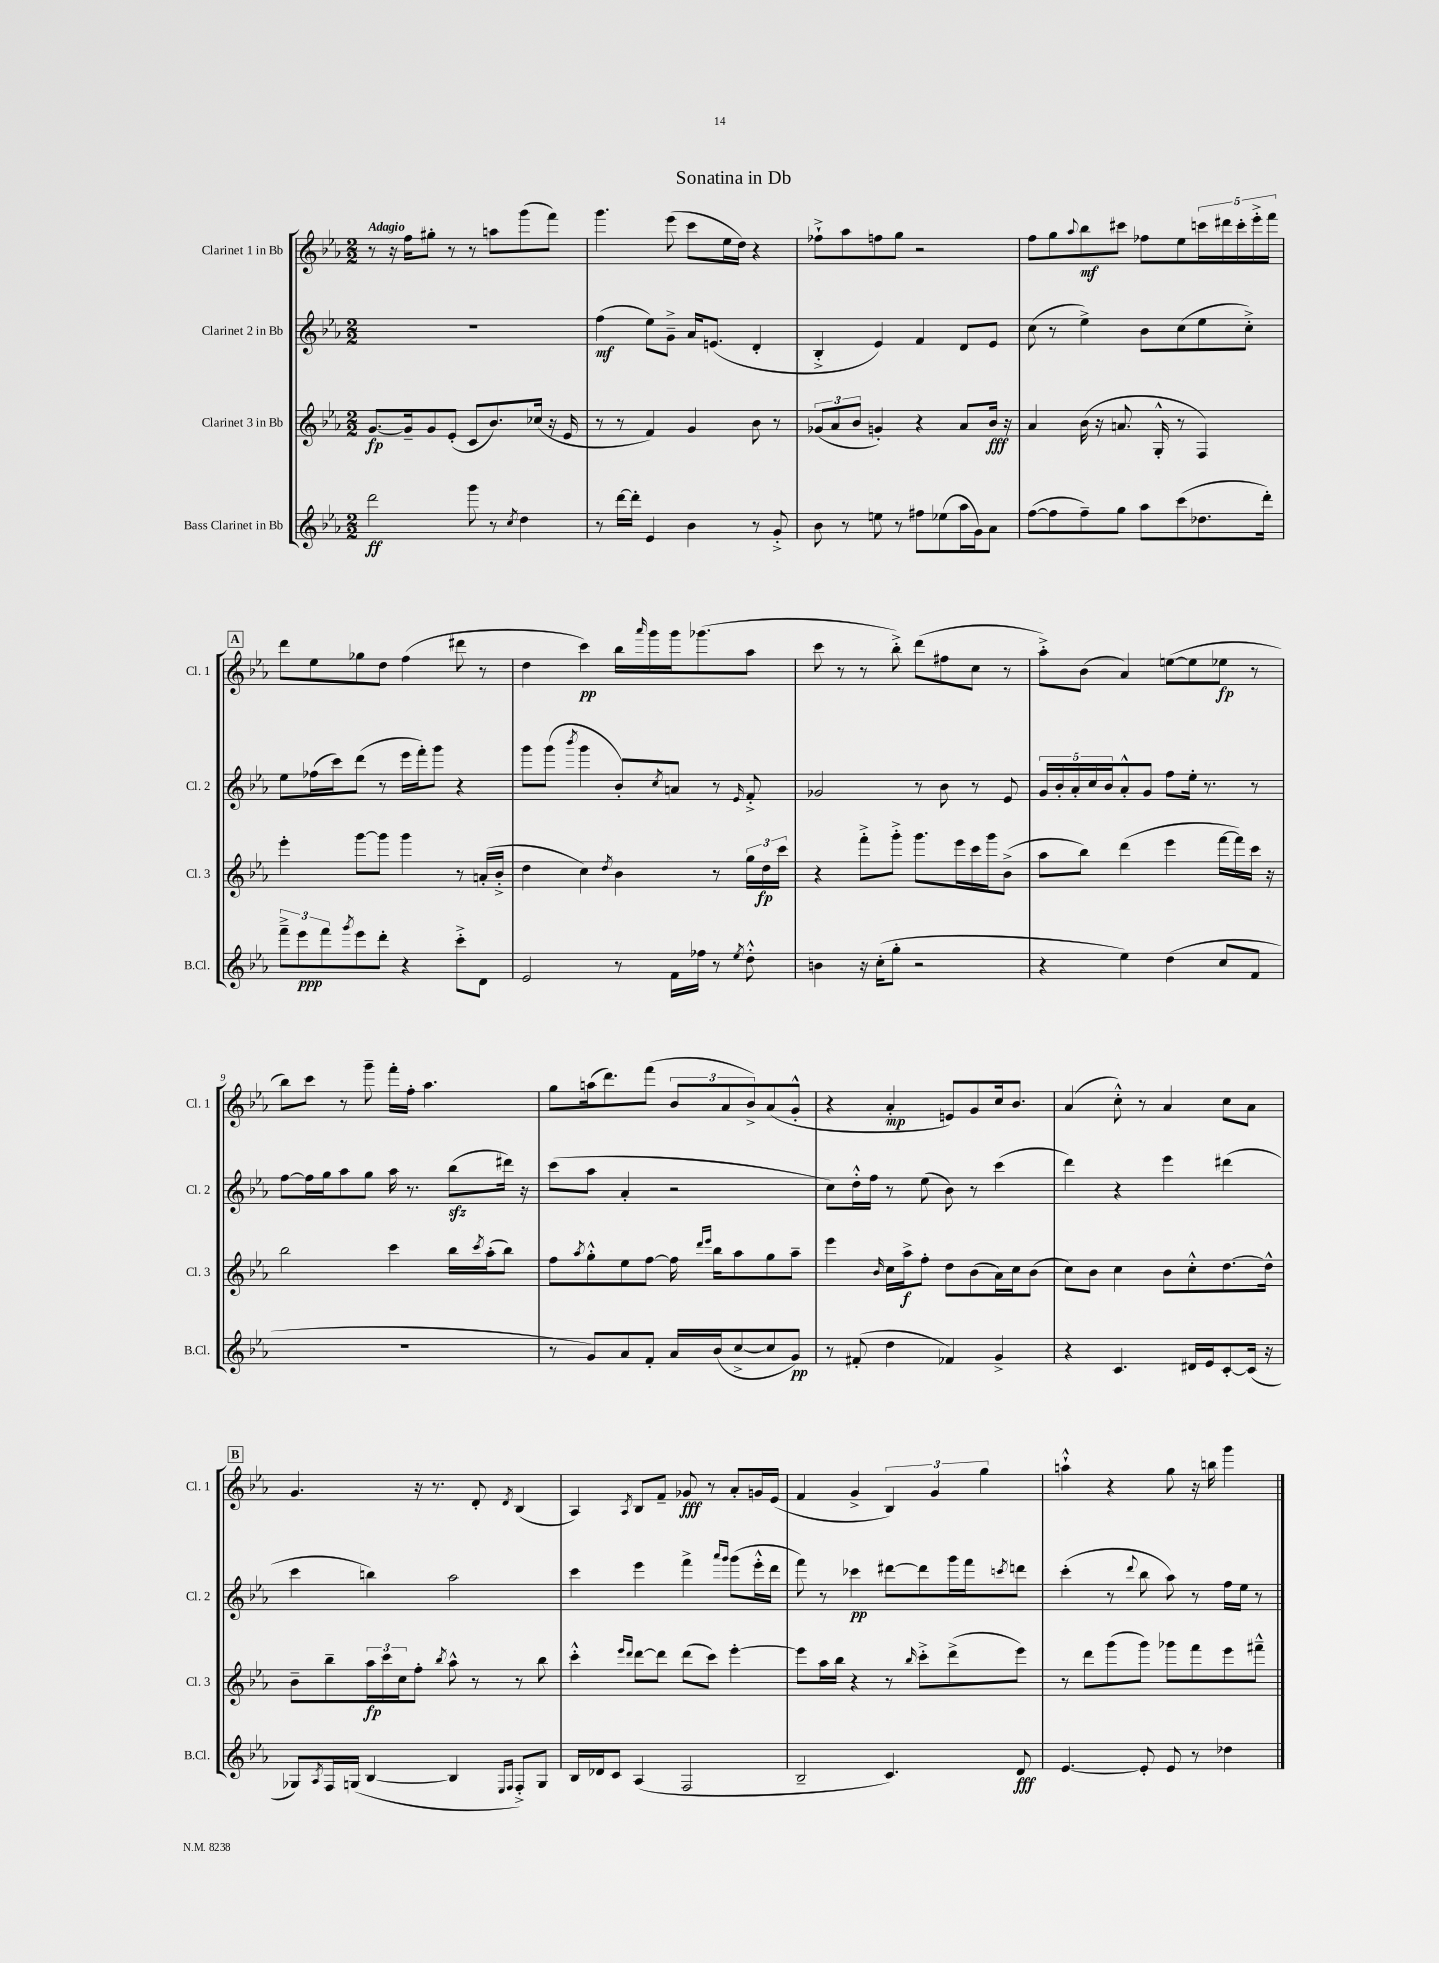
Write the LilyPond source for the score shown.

\header { title = "Sonatina in Db" }
<<
\new StaffGroup <<
\new Staff = "s0" \with { instrumentName = "Clarinet 1 in Bb" shortInstrumentName = "Cl. 1" } {
    \clef treble \key ees \major \numericTimeSignature \time 2/2 \tempo "Adagio"
    r8 r16 f''16 gis''8-. r8 r8 a''8 g'''8( f'''8) |
    g'''4. ees'''8( c'''8 ees''16 d''16) r4 |
    fes''8-!-> aes''8 f''8 g''8 r2 |
    f''8 g''8 \appoggiatura { aes''8 } bes''8\mf cis'''8 fes''8 ees''8 \tuplet 5/4 { c'''16 dis'''16 c'''16-. ees'''16-.-> f'''16 } |
    \mark \markup { \box "A" } d'''8 ees''8 ges''8 d''8 f''4( dis'''8 r8 |
    d''4 c'''4\pp) bes''16 \grace { aes'''16 } g'''16 g'''16 ges'''8.( aes''8 |
    c'''8 r8 r8 bes''8-.->) d'''8( fis''8 c''8 r8 |
    aes''8-.->) bes'8( aes'4) e''8~( e''8 ees''8\fp r8 |
    bes''8) c'''8 r8 g'''8-- f'''16-. f''16-. aes''4. |
    g''8 a''16( d'''8.) f'''8( \tuplet 3/2 { bes'8 aes'8 bes'8->) } aes'8( g'8-.-^ |
    r4 aes'4-.\mp e'8) g'8 c''16 bes'8. |
    aes'4( c''8-.-^) r8 aes'4 c''8 aes'8 |
    \mark \markup { \box "B" } g'4. r16 r8. d'8-. \acciaccatura { d'8 } bes4( |
    aes4) \acciaccatura { aes8 } bes8 f'8-- ges'8\fff r8 aes'8-. g'16 ees'16( |
    f'4 g'4-> \tuplet 3/2 { bes4) g'4 g''4 } |
    a''4-!-^ r4 g''8 r16 b''16 g'''4 \bar "|." |
}
\new Staff = "s1" \with { instrumentName = "Clarinet 2 in Bb" shortInstrumentName = "Cl. 2" } {
    \clef treble \key ees \major \numericTimeSignature \time 2/2
    R1 |
    f''4\mf( ees''8) g'8---> aes'16 e'8.( d'4-. |
    bes4-.-> ees'4) f'4 d'8 ees'8 |
    c''8( r8 ees''4->) bes'8 c''8( ees''8 c''8-.->) |
    \mark \markup { \box "A" } ees''8 fes''16( c'''16) d'''8( r8 ees'''16 f'''16-.) g'''8 r4 |
    g'''8 g'''8( \acciaccatura { bes'''8 } g'''4 bes'8-.) \acciaccatura { c''8 } a'8 r8 \grace { ees'16 } f'8-.-> |
    ges'2 r8 bes'8 r8 ees'8 |
    \tuplet 5/4 { g'16 bes'16-. aes'16-. c''16 bes'16 } aes'8-.-^ g'8 f''8 ees''16-. r8. r8 |
    f''8~ f''16 g''16 aes''8 g''8 aes''16 r8. bes''8\sfz( dis'''16) r16 |
    c'''8( aes''8 aes'4-. r2 |
    c''8) d''16-.-^ f''16 r8 ees''8( bes'8) r8 c'''4( |
    d'''4) r4 ees'''4 dis'''4( |
    \mark \markup { \box "B" } c'''4 b''4) aes''2 |
    c'''4 ees'''4 f'''4-> \grace { aes'''16 g'''16 } g'''8( ees'''16-.-^ d'''16 |
    f'''8) r8 ces'''4\pp dis'''8~ dis'''8 g'''16 f'''16 \acciaccatura { c'''8 } d'''8 |
    c'''4-.( r8 \appoggiatura { d'''8 } bes''8 aes''8) r8 f''16 ees''16 r8 \bar "|." |
}
\new Staff = "s2" \with { instrumentName = "Clarinet 3 in Bb" shortInstrumentName = "Cl. 3" } {
    \clef treble \key ees \major \numericTimeSignature \time 2/2
    g'8.~\fp g'16-- g'8 ees'8-.( c'8 bes'8.) ces''16( r16 ees'16 |
    r8 r8 f'4) g'4 bes'8 r8 |
    \tuplet 3/2 { ges'8( aes'8 bes'8 } g'4-.) r4 aes'8 bes'16\fff r16 |
    aes'4 bes'16( r16 a'8. g16-.-^ r8 f4) |
    \mark \markup { \box "A" } ees'''4-. g'''8~ g'''8 g'''4 r8 a'16-.( bes'16-.-> |
    d''4 c''4) \acciaccatura { d''8 } bes'4 r8 \tuplet 3/2 { g''16 d''16\fp c'''16 } |
    r4 f'''8-.-> g'''8-.-> g'''8. ees'''16 c'''16 g'''16 bes'8->( |
    aes''8 bes''8) d'''4( ees'''4 f'''16~ f'''16) c'''16 r16 |
    bes''2 c'''4 bes''16 \acciaccatura { c'''8 } aes''16-.( bes''8) |
    f''8 \acciaccatura { aes''8 } g''8-.-^ ees''8 f''8~ f''16 \grace { d'''16 ees'''16 } bes''16 aes''8 g''8 aes''8-- |
    ees'''4 \grace { bes'16 } c''16 aes''16->\f f''8-. d''8 bes'8( aes'16) c''16 bes'8( |
    c''8) bes'8 c''4 bes'8 c''8-.-^ d''8.~ d''16-^ |
    \mark \markup { \box "B" } bes'8-- bes''8-- \tuplet 3/2 { aes''16\fp c'''16 c''16 } f''8-. \acciaccatura { bes''8 } aes''8-^ r8 r8 bes''8 |
    c'''4-.-^ \grace { ees'''16 d'''16 } d'''8~ d'''8 d'''8( c'''8) ees'''4~-. |
    ees'''8 aes''16 bes''16 r4 r8 \grace { bes''16 } c'''8-.-> d'''8->( ees'''8) |
    r8 d'''8 g'''8( g'''8) ges'''8 f'''8 ees'''8 fis'''8---^ \bar "|." |
}
\new Staff = "s3" \with { instrumentName = "Bass Clarinet in Bb" shortInstrumentName = "B.Cl." } {
    \clef treble \key ees \major \numericTimeSignature \time 2/2
    d'''2\ff g'''8 r8 \acciaccatura { c''8 } d''4 |
    r8 d'''16~ d'''16-. ees'4 bes'4 r8 g'8-.-> |
    bes'8 r8 e''8 r8 fis''8 ees''8( aes''16 g'16) aes'8 |
    f''8~( f''8 f''8--) g''8 aes''8 c'''8( des''8. d'''16-.) |
    \mark \markup { \box "A" } \tuplet 3/2 { f'''8---> ees'''8\ppp f'''8 } \acciaccatura { g'''8 } ees'''8 d'''8-. r4 c'''8-.-> d'8 |
    ees'2 r8 f'16 fes''16 r8 \acciaccatura { ees''8 } d''8-.-^ |
    b'4 r16 c''16-.( g''8-. r2 |
    r4 ees''4) d''4( c''8 f'8 |
    R1 |
    r8 g'8) aes'8 f'8-. aes'16 bes'16( c''8~-> c''8 g'8\pp) |
    r8 fis'8-.( d''4 fes'4) g'4-> |
    r4 c'4. dis'16 ees'16 c'8~-. c'16( r16 |
    \mark \markup { \box "B" } ges8) \acciaccatura { aes8 } f16 g16( bes4~ bes4 \grace { ees16 f16 } f8-.->) g8 |
    bes16 des'16 c'8 aes4( f2 |
    bes2-- c'4.) d'8\fff |
    ees'4.~ ees'8-. ees'8 r8 des''4 \bar "|." |
}
>>
>>
